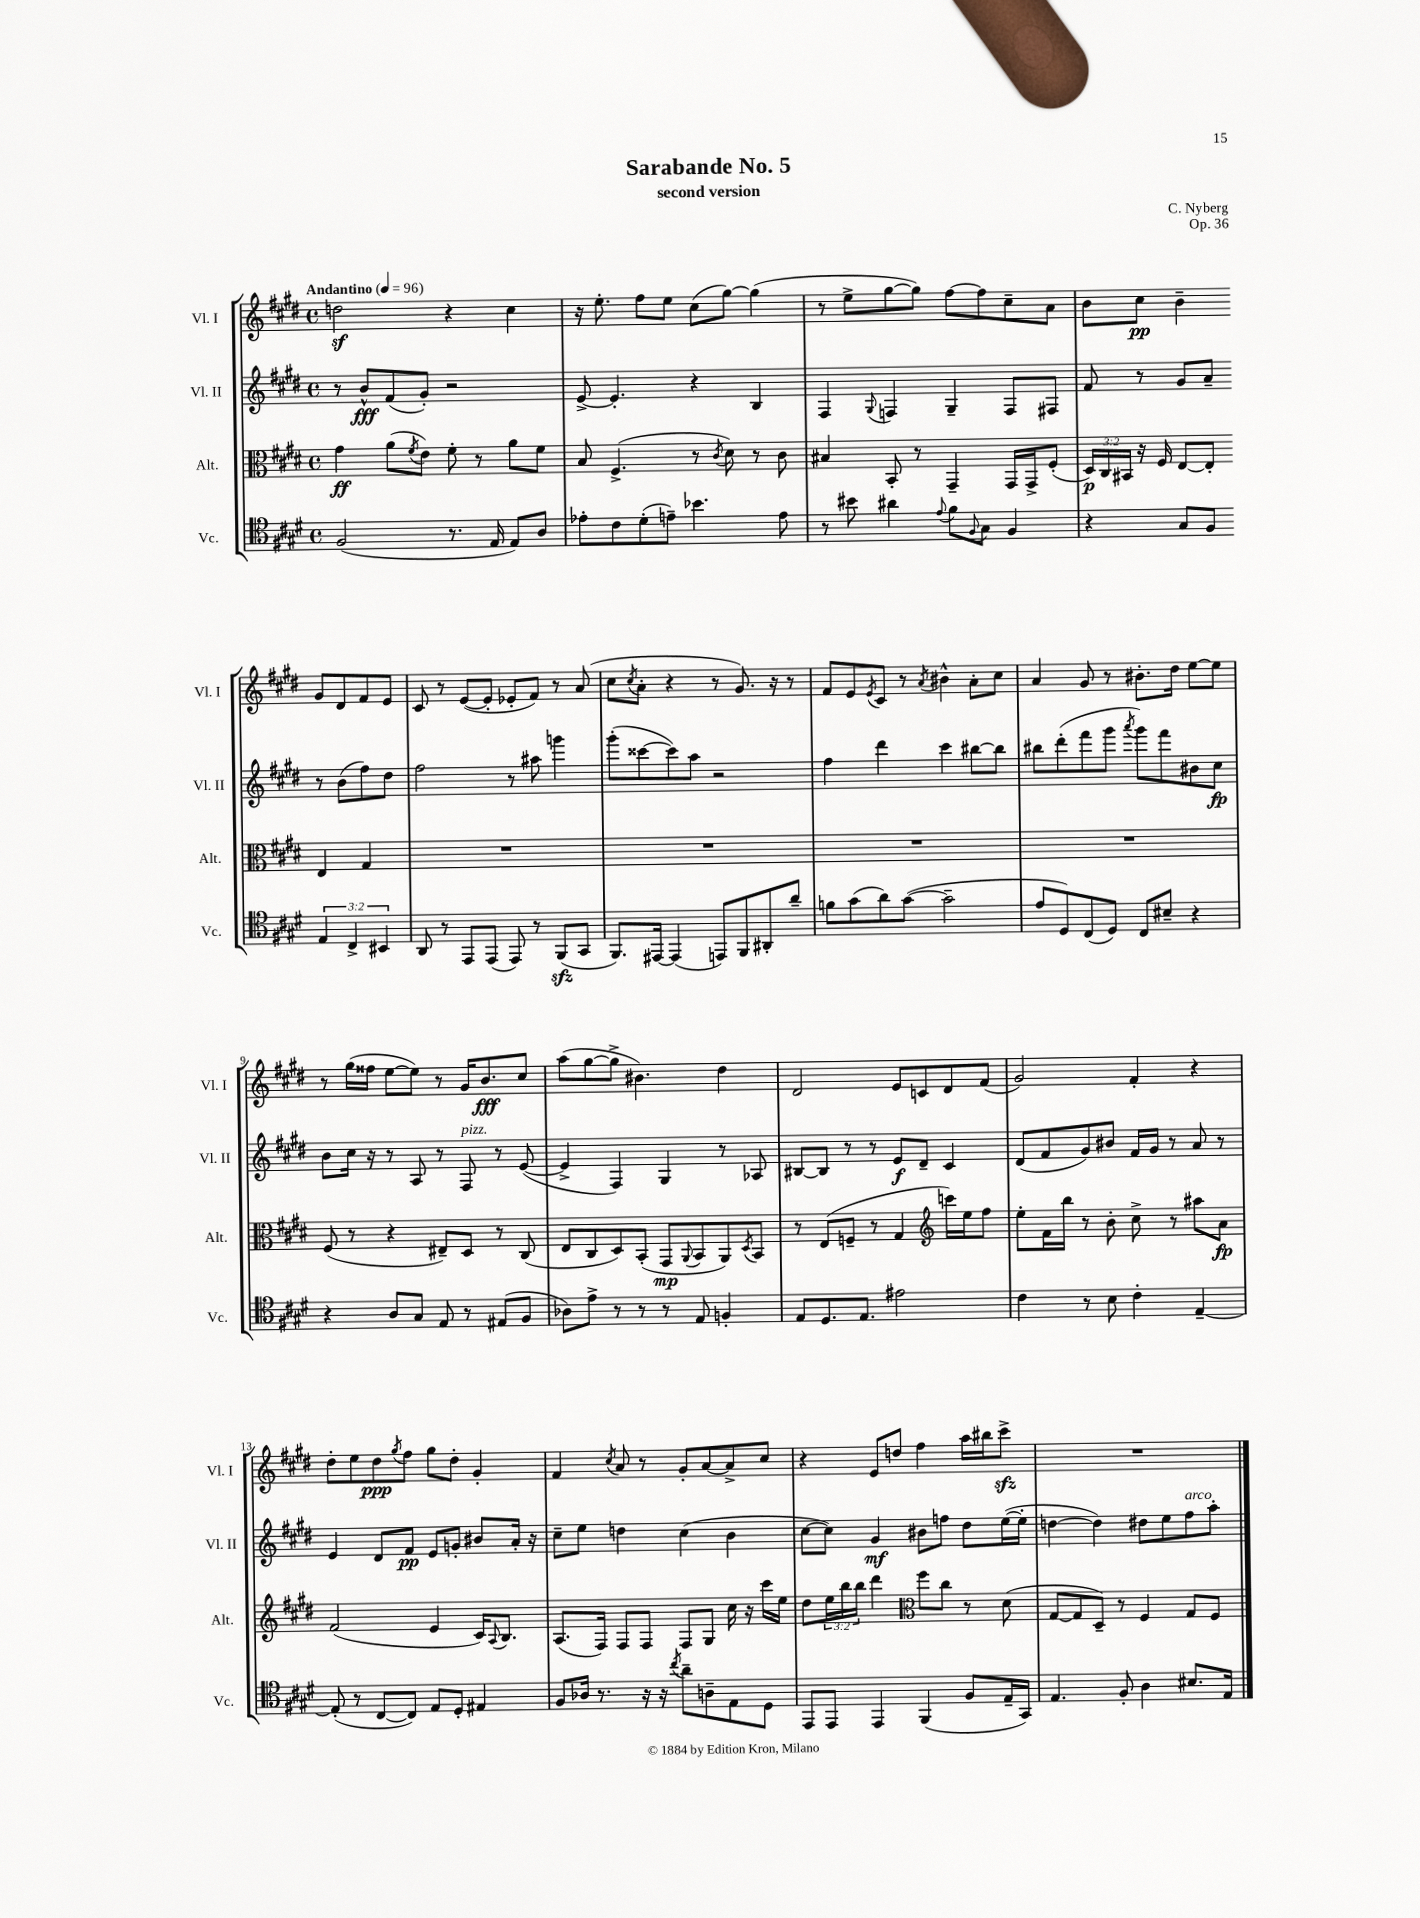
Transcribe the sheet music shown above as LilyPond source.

\header { title = "Sarabande No. 5" composer = "C. Nyberg" subtitle = "second version" opus = "Op. 36" }
<<
\new StaffGroup <<
\new Staff = "s0" \with { instrumentName = "Vl. I" shortInstrumentName = "Vl. I" } {
    \clef treble \key e \major \defaultTimeSignature \time 4/4 \tempo "Andantino" 4 = 96
    d''2\sf r4 cis''4 |
    r16 e''8.-. fis''8 e''8 cis''8( gis''8~) gis''4( |
    r8 e''8-> gis''8~ gis''8) fis''8~ fis''8 cis''8-- a'8 |
    b'8 cis''8\pp b'4-- gis'8 dis'8 fis'8 e'8 |
    cis'8 r8 e'8~( e'8-. ees'8-. fis'8) r8 a'8( |
    cis''8 \acciaccatura { cis''8 } a'8-. r4 r8 gis'8.) r16 r8 |
    fis'8 e'8 \acciaccatura { e'8 } cis'8 r8 \acciaccatura { a'8 } bis'4-^ a'8-. cis''8 |
    a'4 gis'8 r8 bis'8.-. dis''16 e''8~ e''8 |
    r8 gis''16( fisis''16 e''8~ e''8) r8 gis'16 b'8.\fff cis''8 |
    a''8( gis''8~ gis''8-> bis'4.) dis''4 |
    dis'2 e'8 c'8 dis'8 fis'8( |
    gis'2) fis'4-. r4 |
    dis''8-. e''8 dis''8\ppp \acciaccatura { gis''8 } fis''8 gis''8 dis''8-. gis'4-. |
    fis'4 \acciaccatura { cis''8 } a'8 r8 gis'8-. a'8~ a'8-> cis''8 |
    r4 e'8 d''8 fis''4 a''16 bis''16 cis'''8->\sfz |
    R1 \bar "|." |
}
\new Staff = "s1" \with { instrumentName = "Vl. II" shortInstrumentName = "Vl. II" } {
    \clef treble \key e \major \defaultTimeSignature \time 4/4
    r8 b'8-^\fff fis'8( gis'8-.) r2 |
    e'8~-> e'4.-. r4 b4 |
    fis4 \appoggiatura { gis8 } f4 gis4-- f8 fis8 |
    fis'8 r8 gis'8 a'8-- r8 b'8( fis''8) dis''8 |
    fis''2 r8 ais''8 g'''4 |
    gis'''8-.( cisis'''8~ cisis'''8) a''8 r2 |
    fis''4 dis'''4 cis'''4 bis''8~ bis''8 |
    bis''8 dis'''8-.( fis'''8 gis'''8 \acciaccatura { a'''8 } gis'''8) fis'''8 bis'8 cis''8\fp |
    b'8 cis''16 r16 r8 a8 r8 fis8^\markup { \italic "pizz." } r8 e'8~( |
    e'4-> fis4) gis4 r8 aes8 |
    bis8~ bis8 r8 r8 e'8\f dis'8-- cis'4 |
    dis'8( fis'8 gis'8) bis'8 fis'16 gis'16 r8 a'8 r8 |
    e'4 dis'8 fis'8\pp e'8 g'8-. bis'8 a'16-. r16 |
    cis''8-- e''8 d''4 cis''4( b'4 |
    cis''8~ cis''8) gis'4\mf bis'8 f''8 dis''8 e''16~( e''16-. |
    d''4~ d''4) dis''8 e''8 fis''8^\markup { \italic "arco" } a''8-. \bar "|." |
}
\new Staff = "s2" \with { instrumentName = "Alt." shortInstrumentName = "Alt." } {
    \clef alto \key e \major \defaultTimeSignature \time 4/4 \override Staff.TupletNumber.text = #tuplet-number::calc-fraction-text
    gis'4\ff a'8( \acciaccatura { fis'8 } e'8) fis'8-. r8 a'8 fis'8 |
    b8 fis4.->( r8 \acciaccatura { cis'8 } dis'8) r8 cis'8 |
    bis4 b,8-. r8 gis,4-- gis,16 gis,16-> fis8-.( |
    \tuplet 3/2 { dis16\p) cis16 bis,16 } r16 fis16 e8~ e8-. e4 gis4 |
    R1 |
    R1 |
    R1 |
    R1 |
    fis8( r8 r4 eis8--) dis8 r8 cis8( |
    e8 cis8 dis8) b,8-.( gis,8\mp \appoggiatura { a,8 } b,8 a,8) \acciaccatura { dis8 } b,8 |
    r8 e8( f8-- r8 gis4 \clef treble c'''16) e''16 fis''8 |
    e''8-. fis'16 b''16 r8 b'8-. cis''8-> r8 ais''8 a'8\fp |
    fis'2( e'4 cis'16) \appoggiatura { a8 } b8. |
    a8.( fis16) fis8 fis8 fis8 gis8 cis''16 r16 cis'''16 e''16 |
    dis''8 \tuplet 3/2 { e''16 b''16 b''16 } dis'''4 \clef alto fis''8 cis''8 r8 dis'8( |
    gis8~ gis8 dis8--) r8 fis4 gis8 fis8 \bar "|." |
}
\new Staff = "s3" \with { instrumentName = "Vc." shortInstrumentName = "Vc." } {
    \clef tenor \key e \major \defaultTimeSignature \time 4/4 \override Staff.TupletNumber.text = #tuplet-number::calc-fraction-text
    fis2( r8. e16 e8) a8 |
    ees'8-. cis'8 dis'8-.( e'8--) bes'4. e'8 |
    r8 bis'8 ais'4 \appoggiatura { e'8 } fis'8 \appoggiatura { fis8 } gis8 fis4 |
    r4 gis8 fis8 \tuplet 3/2 { e4 cis4-> bis,4 } |
    a,8 r8 e,8 e,8( e,8) r8 fis,8\sfz( gis,8 |
    fis,8.) eis,16~ eis,4( e,8) fis,8 ais,8-. a'8-- |
    f'8 gis'8( a'8) gis'8~( gis'2-- |
    e'8 dis8) cis8( dis8) cis8 bis8-- r4 |
    r4 a8 gis8 e8 r8 eis8( fis8 |
    aes8) e'8-> r8 r8 r8 e8 f4-. |
    e8 dis8. e8. eis'2 |
    cis'4 r8 b8 cis'4-. e4~-- |
    e8-.( r8 cis8~ cis8) e8 dis8-. eis4 |
    fis8 aes16 r8. r16 r16 \acciaccatura { cis''8 } a'8-- a8-- e8 dis8 |
    e,8 e,8 e,4 fis,4( fis8 e16-- gis,16) |
    e4. fis8-. a4 bis8. e16 \bar "|." |
}
>>
>>
